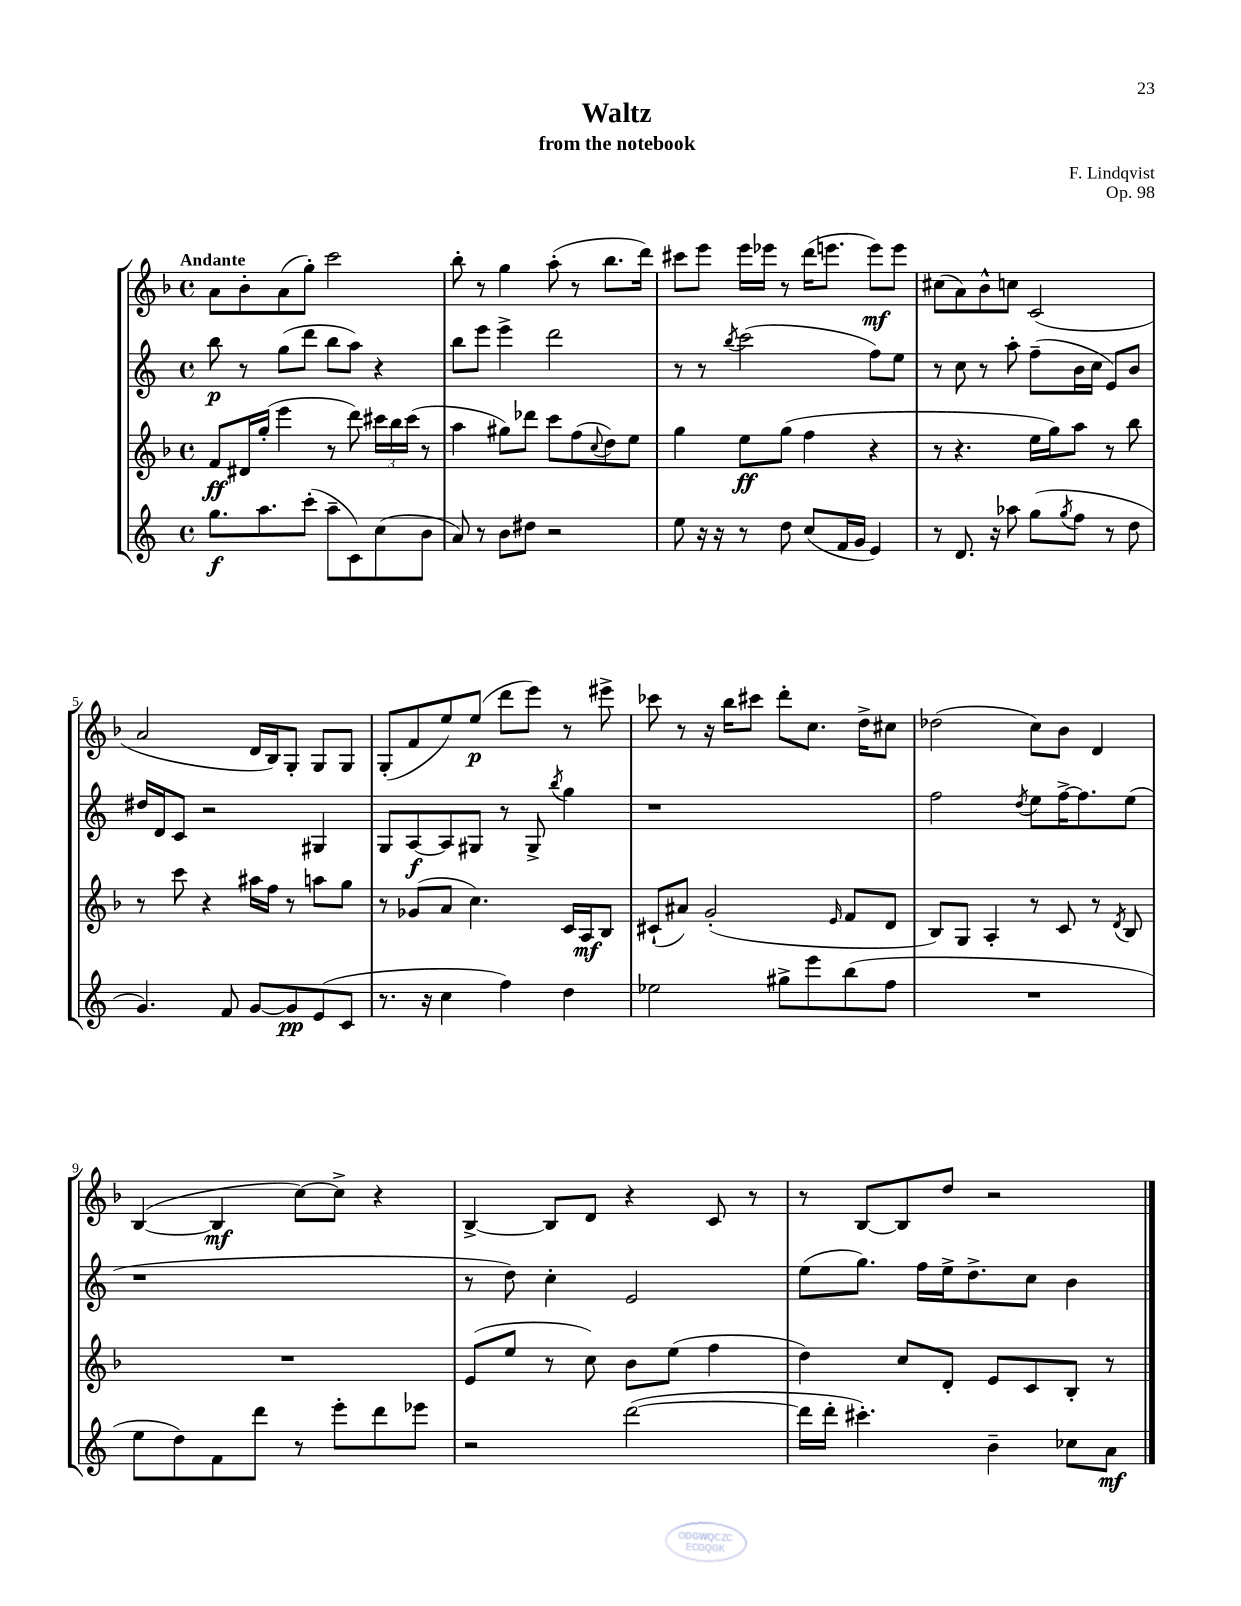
\header { title = "Waltz" composer = "F. Lindqvist" subtitle = "from the notebook" opus = "Op. 98" }
<<
\new StaffGroup <<
\new Staff = "s0" {
    \clef treble \key f \major \defaultTimeSignature \time 4/4 \tempo "Andante"
    a'8 bes'8-. a'8( g''8-.) c'''2 |
    bes''8-. r8 g''4 a''8-.( r8 bes''8. d'''16) |
    cis'''8 e'''8 e'''16 ees'''16 r8 d'''16( e'''8. e'''8\mf) e'''8 |
    cis''8( a'8) bes'8-^ c''8 c'2( |
    a'2 d'16 bes16) g8-. g8 g8 |
    g8-.( f'8 e''8) e''8\p( d'''8 e'''8) r8 eis'''8-> |
    ces'''8 r8 r16 bes''16 cis'''8 d'''8-. c''8. d''16-> cis''8 |
    des''2( c''8) bes'8 d'4 |
    bes4~( bes4\mf c''8~) c''8-> r4 |
    bes4~-> bes8 d'8 r4 c'8 r8 |
    r8 bes8~ bes8 d''8 r2 \bar "|." |
}
\new Staff = "s1" {
    \clef treble \key c \major \defaultTimeSignature \time 4/4
    b''8\p r8 g''8( d'''8 b''8 a''8) r4 |
    b''8 e'''8 e'''4-> d'''2 |
    r8 r8 \acciaccatura { b''8 } c'''2( f''8) e''8 |
    r8 c''8 r8 a''8-. f''8--( b'16 c''16 e'8) b'8 |
    dis''16 d'16 c'8 r2 gis4 |
    g8 a8~\f a8 gis8 r8 gis8-> \acciaccatura { b''8 } g''4 |
    r1 |
    f''2 \acciaccatura { d''8 } e''8 f''16~-> f''8. e''8( |
    r1 |
    r8 d''8) c''4-. e'2 |
    e''8( g''8.) f''16 e''16-> d''8.-> c''8 b'4 \bar "|." |
}
\new Staff = "s2" {
    \clef treble \key f \major \defaultTimeSignature \time 4/4
    f'8\ff dis'16 g''16-.( e'''4 r8 d'''8) \tuplet 3/2 { cis'''16 bes''16 cis'''16( } r8 |
    a''4 gis''8) des'''8 c'''8 f''8( \appoggiatura { c''8 } d''8) e''8 |
    g''4 e''8\ff g''8( f''4 r4 |
    r8 r4. e''16 g''16) a''8 r8 bes''8 |
    r8 c'''8 r4 ais''16 f''16 r8 a''8 g''8 |
    r8 ges'8( a'8 c''4.) c'16 a16\mf bes8 |
    cis'8-!( ais'8) g'2-.( \grace { e'16 } f'8 d'8 |
    bes8) g8 a4-. r8 c'8 r8 \acciaccatura { d'8 } bes8 |
    R1 |
    e'8( e''8 r8 c''8) bes'8 e''8( f''4 |
    d''4) c''8 d'8-. e'8 c'8 bes8-. r8 \bar "|." |
}
\new Staff = "s3" {
    \clef treble \key c \major \defaultTimeSignature \time 4/4
    g''8.\f a''8. c'''8-.( a''8-- c'8) c''8( b'8 |
    a'8) r8 b'8 dis''8 r2 |
    e''8 r16 r16 r8 d''8 c''8( f'16 g'16 e'4) |
    r8 d'8. r16 aes''8 g''8( \acciaccatura { g''8 } f''8 r8 d''8 |
    g'4.) f'8 g'8~ g'8\pp e'8( c'8 |
    r8. r16 c''4 f''4) d''4 |
    ees''2 gis''8-> e'''8 b''8( f''8 |
    R1 |
    e''8 d''8) f'8 d'''8 r8 e'''8-. d'''8 ees'''8 |
    r2 d'''2~( |
    d'''16 d'''16-. cis'''4.-.) b'4-- ces''8 a'8\mf \bar "|." |
}
>>
>>
